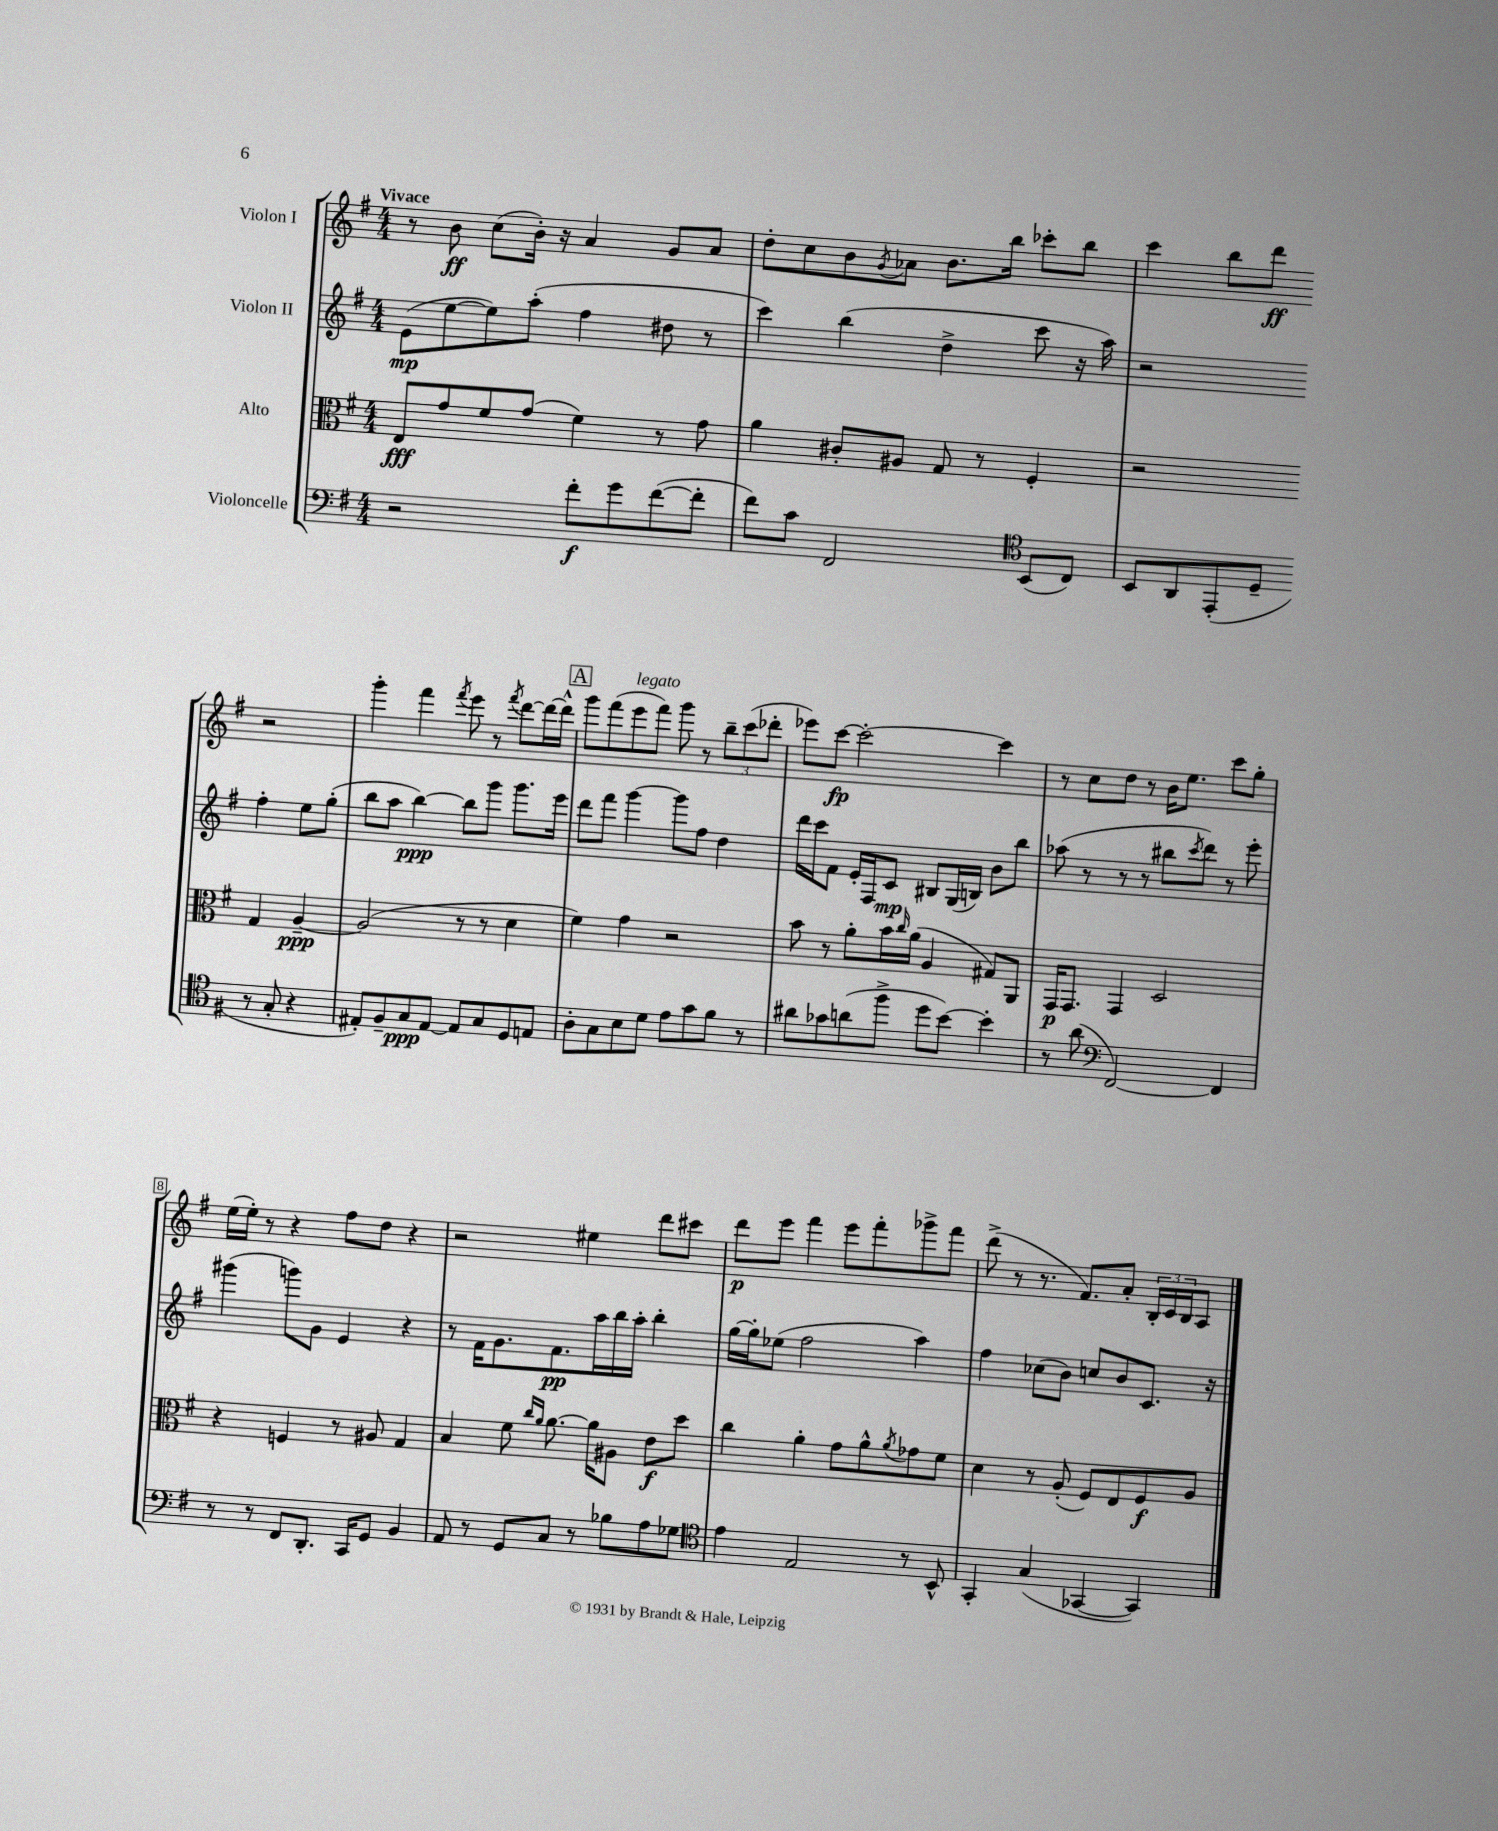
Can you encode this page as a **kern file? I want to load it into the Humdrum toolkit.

**kern	**kern	**kern	**kern
*staff4	*staff3	*staff2	*staff1
*clefF4	*clefC3	*clefG2	*clefG2
*k[f#]	*k[f#]	*k[f#]	*k[f#]
*M4/4	*M4/4	*M4/4	*M4/4
2r	8E/L	(8e\L	8r
.	8g/	[8ee\	8b\
.	8f#/	8ee\])	(8cc\L
.	(8g/J	(8aa'\J	16b'\Jk)
.	.	.	16r
8f#'\L	4f#\)	4ff#\	4a/
8g\	.	.	.
([8f#\	8r	8dd#\	8g/L
8f#'\]J	8g\	8r	8a/J
=	=	=	=
8f#\L)	4a\	4ccc\)	8dd'\L
8c\J	.	.	8cc\
2FF#/	8c#'/L	(4bb\	8b\
.	.	.	8qg/
.	8A#/J	.	8a-\J
.	8G/	4dd^\	8.b\L
.	8r	.	.
.	.	.	16bb\Jk
*clefC4	*	*	*
(8BB/L	4F#'/	8ccc\	8ccc-'\L
8C/J)	.	16r	8bb\J
.	.	16aa\)	.
=	=	=	=
8BB/L	2r	2r	4ccc\
8AA/	.	.	.
(8EE'/	.	.	8bb\L
8D~/J	.	.	8ddd\J
8r	4G/	4ff#'\	2r
8G'/	.	.	.
4r	[4A~/	8ee\L	.
.	.	(8gg'\J	.
=	=	=	=
8E#'/L)	(2A/]	8bb\L	4ggg'\
8F#~/	.	8aa\J	.
8G/	.	[4bb\)	4fff#\
[8E#/J	.	.	.
.	.	.	8qfff#/
8E#/]L	8r	8bb\]L	8eee\
8G/	8r	8ggg\J	8r
.	.	.	8qfff#/
8D/	4d\	8.ggg\L	[8ddd\L
8E/J	.	.	16ddd\_L
.	.	16eee\Jk	16ddd^^\]JJ
=	=	=	=
8A'\L	4f#\)	8ddd\L	8ggg\L
8G\	.	8fff#\J	(8fff#\
8B\	4g\	[4ggg\	8eee\
8d\J	.	.	8fff#\J)
8e\L	2r	8ggg\]L	8ggg\
8g\	.	8ff#\J	8r
8f#\J	.	4dd\	12bb~\L
.	.	.	(12ccc\
8r	.	.	.
.	.	.	12ddd-'\J
=	=	=	=
8a#\L	8b\	16ddd\LL	8eee-\L)
.	.	16ccc\J	.
8g-\	8r	8f#\J	[8ccc\J
(8a\	8a'\L	16e'/LL	2ccc'\_
.	.	16F#/J	.
8ff#^\J	16b\L	8c/J	.
.	16qqcc/	.	.
.	(16a\JJ	.	.
8dd\L	4A/	8B#/L	.
[8b\J)	.	(16G/L	.
.	.	16B/JJ)	.
4b'\]	8G#/L)	8b\L	4ccc\]
.	8AA/J	8bb\J	.
=	=	=	=
8r	16GG/LK	(8aa-\	8r
.	8.GG/J	.	.
(8a\	.	8r	8cc\L
*clefF4	*	*	*
[2FF#/)	4GG/	8r	8dd\J
.	.	8r	8r
.	2D/	8bb#\L	16b\LK
.	.	.	8.ee\J
.	.	8qccc/	.
.	.	8ddd\J)	.
4FF#/]	.	8r	8ccc\L
.	.	8eee'\	8gg'\J
=	=	=	=
8r	4r	(4ggg#\	(16ee\LL
.	.	.	16ee'\JJ)
8r	.	.	8r
8FF#/L	4F/	8ggg\L)	4r
8.DD'/J	.	8g\J	.
.	8r	4e/	8ff#\L
16CC/LK	.	.	.
8GG/J	8A#/	.	8dd\J
4BB/	4G/	4r	4r
=	=	=	=
8AA/	4B/	8r	2r
8r	.	16f#\LK	.
.	.	8.g\	.
8GG/L	8f#\	.	.
.	16qqcc/LL	.	.
.	16qqa/JJ	.	.
8C/J	[8.a\	8.f#\	.
8r	.	.	4ee#\
.	16a\]LK	16aa\L	.
8B-\L	8A#\J	16bb\	.
.	.	16aa'\JJ	.
8A\	8e\L	4bb'\	8ddd\L
8G-\J	8dd\J	.	8ccc#\J
=	=	=	=
*clefC4	*	*	*
4e\	4cc\	[16gg\LL	8ddd\L
.	.	16gg'\]J	.
.	.	(8ee-\J	8eee\J
2E/	4a'\	2ff#\	4fff#\
.	8g\L	.	8eee\L
.	8a^^\	.	8fff#'\
.	8qa/	.	.
8r	8g-\	4aa\)	8ggg-^\
8BB^^/	8f#\J	.	8fff#\J
=	=	=	=
4GG'/	4d\	4ff#\	(8ddd^\
.	.	.	8r
(4G/	8r	(8cc-\L	8.r
.	(8A'/	8b\J)	.
.	.	.	8.f#/L)
[4GG-/	8F#/L)	8cc/L	.
.	8E/	8b/	8a'/J
4GG-/])	8F#/	8.c/J	24B'/LL
.	.	.	24c/
.	.	.	24B/J
.	8A/J	.	8A/J
.	.	16r	.
==	==	==	==
*-	*-	*-	*-
